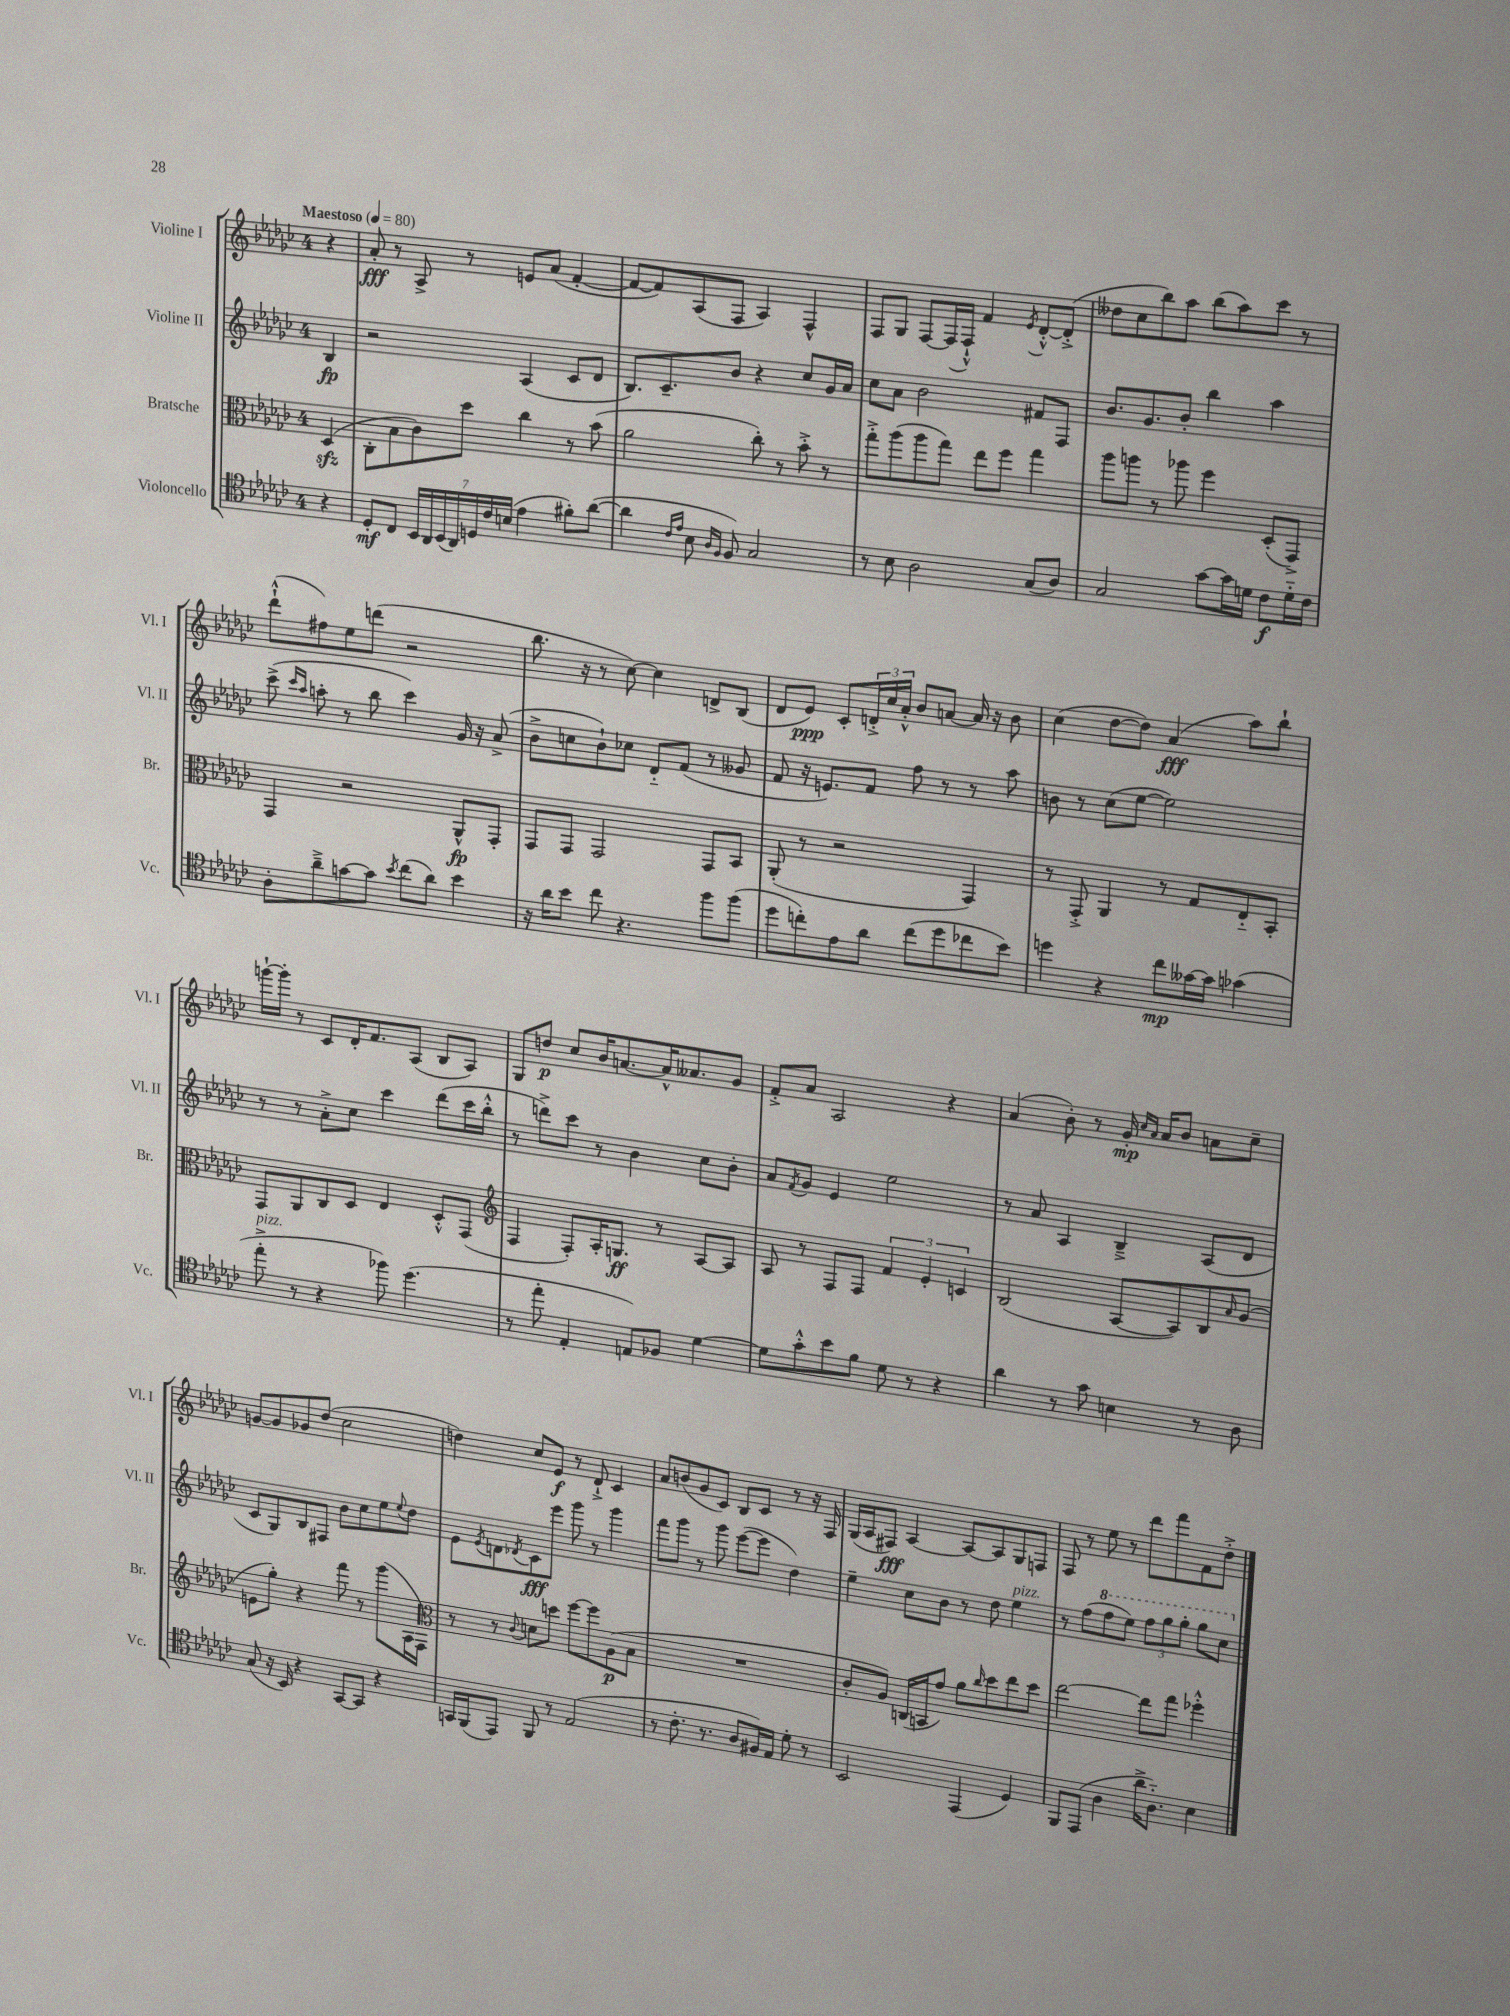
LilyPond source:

<<
\new StaffGroup <<
\new Staff = "s0" \with { instrumentName = "Violine I" shortInstrumentName = "Vl. I" } {
    \clef treble \key ges \major \once \override Staff.TimeSignature.style = #'single-digit \time 4/4 \partial 4 \tempo "Maestoso" 4 = 80
    r4 |
    aes'8-.\fff r8 aes8-> r8 e'8 aes'8( f'4~-. |
    f'8~ f'8) aes8( f8 aes4) f4-^ |
    f8 ges8 f8~ f16( f16-!-^) f'4 \acciaccatura { ees'8 } des'8~-.-^ des'8-.->( |
    deses''8 ces''8 bes''8) aes''8 bes''8( aes''8) ces'''8 r8 |
    des'''8-!-^( fis''8) ees''8 d'''8( r2 |
    bes''8. r16 r8 ces''8~) ces''4 d'8-> bes8( |
    des'8 ees'8\ppp) ces'8-. \tuplet 3/2 { d'16-.-> ces''16 aes'16-.-^ } bes'8 a'8~ a'16 r16 bes'8 |
    ces''4( des''8~ des''8) aes'4\fff( aes''8) bes''8-! |
    g'''16~-! g'''16-. r8 ces'8 des'16-. f'8. aes8( bes8 aes8) |
    ges8 d''8\p ces''8 bes'16 a'8.~ a'16-^ aeses'8. ges'8 |
    f'8-.-> aes'8 aes2 r4 |
    aes'4( bes'8-.) r8 ges'16-.\mp \grace { ces''16 aes'16 } aes'16 bes'8 a'8 ces''8-- |
    g'8~ g'8 ges'8 des''8( ces''2 |
    d''4) ces''8 ees'8\f r8 des'8-!-> ces'4 |
    aes'8 b'8( ges'8 ces'8) bes8 ces'8 r8 r16 f16 |
    ges16( aes16 fis8\fff) aes4~ aes8~ aes8 ges8 f8 |
    f8 r8 ees''8 r8 des'''8 f'''8 f'8 des''8-.-> \bar "|." |
}
\new Staff = "s1" \with { instrumentName = "Violine II" shortInstrumentName = "Vl. II" } {
    \clef treble \key ges \major \once \override Staff.TimeSignature.style = #'single-digit \time 4/4 \partial 4
    bes4\fp |
    r2 aes4( ces'8 des'8 |
    bes8.) ces'8.-- bes'8 r4 ces''8 ges'16 aes'16 |
    ces''8 aes'8 bes'2 fis'8 f8 |
    bes'8. ges'8. bes'8-. bes''4 aes''4 |
    ces'''8->( \grace { ces'''16 aes''16 } a''8-. r8 bes''8 ces'''4) ges'16 r16 aes'8->( |
    bes'8-> c''8 bes'8-!) ces''8 des'8-_ f'8( r8 geses'8 |
    f'8 r16 e'8.) f'8 f''8 r8 r8 aes''8 |
    b'8 r8 ces''8( ees''8~ ees''2) |
    r8 r8 aes'8-.-> ces''8 ces'''4 des'''8( ces'''16 bes''16-.-^ |
    r8 d'''8->) ces'''8 r8 bes'4 ces''8 bes'8-. |
    aes'8 \acciaccatura { f'8 } ges'8 ees'4 ees''2 |
    r8 aes'8 aes4 bes4---> aes8( des'8 |
    ces'8 ges8) bes8 fis8 bes'8 ces''8 ees''8 \appoggiatura { ees''8 } des''8 |
    ees'8 \acciaccatura { ees'8 } d'8 \acciaccatura { des'8 } ces'8\fff ees'''8 ges'''8 r8 ges'''4 |
    f'''8 ges'''8 r8 ges'''8 ees'''8~( ees'''8 des''4) |
    ees''4-- ces''8 bes'8 r8 des''8 ees''4^\markup { \italic "pizz." } |
    r8 f''8( \ottava #1 f'''8 ees'''8) \tuplet 3/2 { f'''8 ges'''8 ges'''8-. } ges'''8 ces'''8 \ottava #0 \bar "|." |
}
\new Staff = "s2" \with { instrumentName = "Bratsche" shortInstrumentName = "Br." } {
    \clef alto \key ges \major \once \override Staff.TimeSignature.style = #'single-digit \time 4/4 \partial 4
    des4\sfz( |
    ces8-. bes8 ces'8) des''8 ces''4 r8 bes'8( |
    aes'2 ces''8-.) r8 bes'8-.-> r8 |
    ges''8-.-> aes''8( aes''8 ges''8) ees''8 f''8 ges''4 |
    aes''8 a''8 r8 aes''8 f''4 des8-.( ges,8->) |
    ges,4 r2 aes,8-^\fp ges,8-. |
    ges,8 ges,8 ges,2 ges,8 bes,8 |
    aes,8-.( r8 r2 ges,4) |
    r8 ges,8-.-> aes,4 r8 ges8 ees8-_ bes,8-. |
    ges,8 aes,8 ces8 des8 ees4 des8-.-^ ges,8( |
    \clef treble f4 f8-.) aes16-. g8.\ff r8 aes8~ aes8 |
    aes8 r8 f8 f8 \tuplet 3/2 { f'4 ees'4-. c'4 } |
    bes2( aes8~ aes8) bes8 \grace { aes'16 } ges'8( |
    e'8 ges''8-.) r4 f'''8 r8 ges'''8( aes16 f16) |
    \clef alto r8 r8 \appoggiatura { ces'8 } d'8 d''8 f''8~ f''8 aes8\p( bes8 |
    R1 |
    ces'8-. aes8) c16( b,16 ges'8) aes'8 \grace { ces''16 } des''8 ees''8 des''8 |
    ees''2~ ees''8 ges''8 fes''4-.-^ \bar "|." |
}
\new Staff = "s3" \with { instrumentName = "Violoncello" shortInstrumentName = "Vc." } {
    \clef tenor \key ges \major \once \override Staff.TimeSignature.style = #'single-digit \time 4/4 \partial 4
    r4 |
    des8-.\mf ces8 \tuplet 7/4 { bes,16 aes,16 bes,16( aes,16) d16 ces'16 b16( } ees'4 fis'8-.) aes'8~( |
    aes'4 \grace { ces'16 ees'16 } bes8 \grace { aes16 f16 } f8) ges2 |
    r8 bes8 aes2 ges8( aes8) |
    ges2 ges'8~ ges'16 d'16 ces'8\f d'16-_ ces'16 |
    aes8-. aes'8---> g'8~ g'8 \acciaccatura { bes'8 } ces''8( aes'8) bes'4 |
    r16 aes'16 bes'8 ces''8 r4. f''8 f''8( |
    des''8 c''8-.) ees'8 aes'8 c''8( des''8 ces''8 bes'8) |
    d''4 r4 ces''8\mp geses'16~ geses'16 ges'4( |
    ees''8-.->^\markup { \italic "pizz." } r8 r4 fes''8) des''4.( |
    r8 ees''8-. ees4-. e8) fes8 des'4~ |
    des'8 ges'8-.-^ bes'8 f'8 des'8 r8 r4 |
    aes'4 r8 ges'8 b4 r8 aes8 |
    ges8( r16 bes,16) r4 ges,8~ ges,8 r4 |
    g,16 f,16( ees,8) f,8 r8 ees2( |
    r8 ces'8.-. r8. aes8 fis16) ees16 des'8-. r8 |
    bes,2 ees,4( des4) |
    f,8 ees,8( aes4 aes'16-> aes8.-_) bes4 \bar "|." |
}
>>
>>
\layout { \context { \Score \remove "Bar_number_engraver" } }
